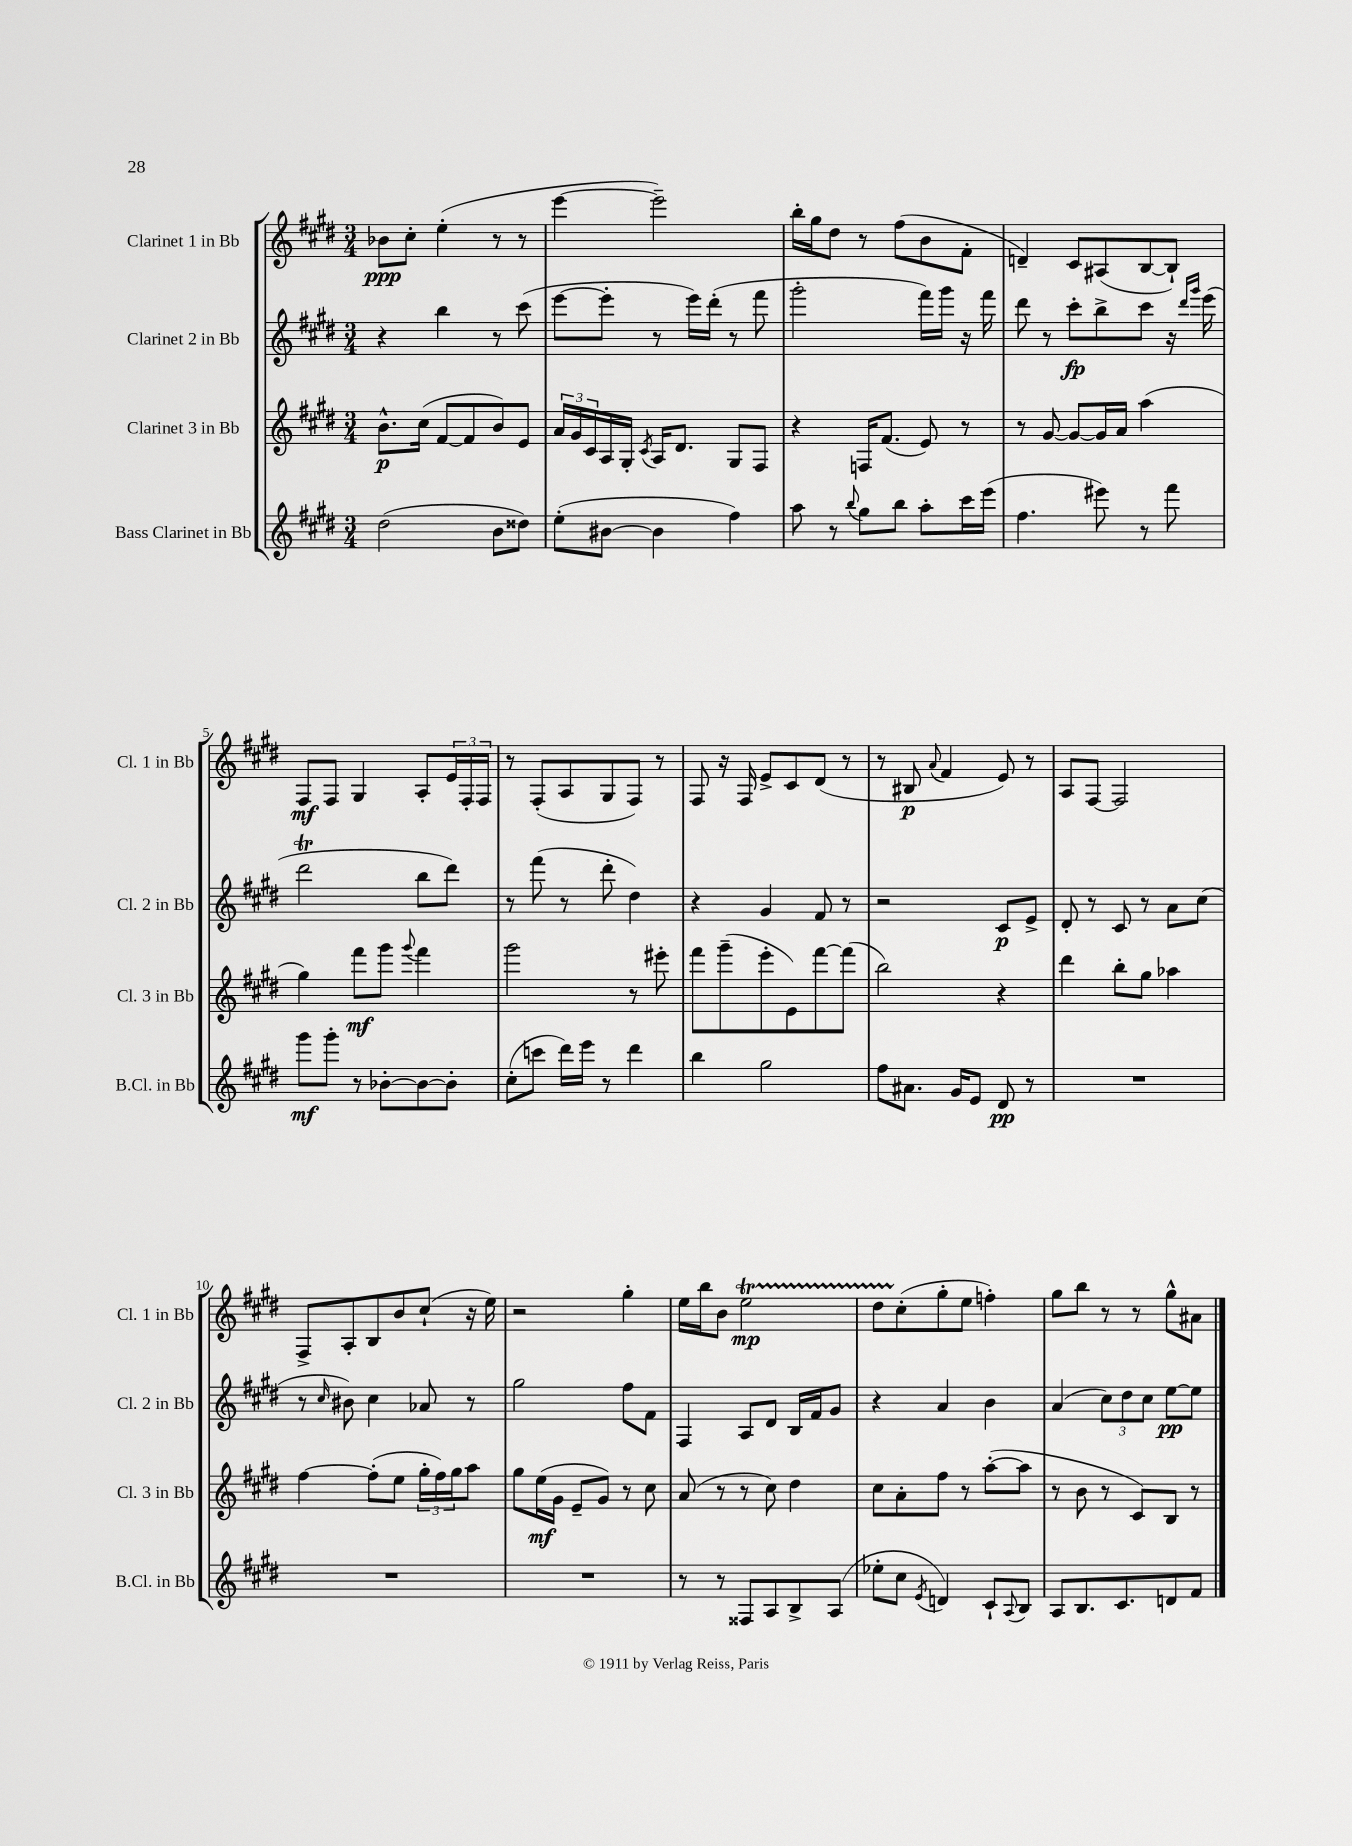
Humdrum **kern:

**kern	**dynam	**kern	**dynam	**kern	**dynam	**kern	**dynam
*part4	*part4	*part3	*part3	*part2	*part2	*part1	*part1
*staff4	*staff4	*staff3	*staff3	*staff2	*staff2	*staff1	*staff1
*I"Bass Clarinet in Bb	*	*I"Clarinet 3 in Bb	*	*I"Clarinet 2 in Bb	*	*I"Clarinet 1 in Bb	*
*I'B.Cl. in Bb	*	*I'Cl. 3 in Bb	*	*I'Cl. 2 in Bb	*	*I'Cl. 1 in Bb	*
*clefG2	*	*clefG2	*	*clefG2	*	*clefG2	*
*k[f#c#g#d#]	*	*k[f#c#g#d#]	*	*k[f#c#g#d#]	*	*k[f#c#g#d#]	*
*M3/4	*	*M3/4	*	*M3/4	*	*M3/4	*
=1	=1	=1	=1	=1	=1	=1	=1
(2dd#\	.	8.b^^\L	p	4r	.	8b-X\L	ppp
.	.	.	.	.	.	8cc#'\J	.
.	.	(16cc#\Jk	.	.	.	.	.
.	.	[8f#/L	.	4bb\	.	(4ee'\	.
.	.	8f#/]	.	.	.	.	.
8b\L	.	8b/)	.	8r	.	8r	.
8dd##X\J)	.	8e/J	.	(8ccc#\	.	8r	.
=2	=2	=2	=2	=2	=2	=2	=2
(8ee'\L	.	24a/LL	.	[8eee\L	.	[4eee\	.
.	.	24g#/	.	.	.	.	.
.	.	24c#/	.	.	.	.	.
[8b#X\J	.	16A/	.	8eee'\J]	.	.	.
.	.	16G#'/JJ	.	.	.	.	.
.	.	8qc#/	.	.	.	.	.
4b#\]	.	16A/KL	.	8r	.	2eee~\])	.
.	.	8.d#/J	.	.	.	.	.
.	.	.	.	16eee\LL)	.	.	.
.	.	.	.	(16ddd#'\JJ	.	.	.
4ff#\)	.	8G#/L	.	8r	.	.	.
.	.	8F#/J	.	8fff#\	.	.	.
=3	=3	=3	=3	=3	=3	=3	=3
8aa\	.	4r	.	2ggg#'\	.	16bb'\LL	.
.	.	.	.	.	.	16gg#\J	.
8r	.	.	.	.	.	8dd#\J	.
8qqbb/	.	.	.	.	.	.	.
8gg#\L	.	16Fn/KL	.	.	.	8r	.
.	.	(8.f#/J	.	.	.	.	.
8bb\J	.	.	.	.	.	(8ff#\L	.
8aa'\L	.	8e/)	.	16fff#\LL)	.	8b\	.
.	.	.	.	16ggg#\JJ	.	.	.
16ccc#\L	.	8r	.	16r	.	8f#'\J	.
(16eee\JJ	.	.	.	16fff#\	.	.	.
=4	=4	=4	=4	=4	=4	=4	=4
4.ff#\	.	8r	.	8ddd#\	.	4dn~/)	.
.	.	[8g#/	.	8r	.	.	.
.	.	8g#/L_	.	8ccc#'\L	fp	8c#/L	.
8eee#X\)	.	16g#/L]	.	8bb^\	.	(8A#X/	.
.	.	16a/JJ	.	.	.	.	.
8r	.	(4aa\	.	8ccc#\J	.	[8B/	.
8fff#\	.	.	.	16r	.	8B`/J])	.
.	.	.	.	16qqddd#/LL	.	.	.
.	.	.	.	16qqggg#/JJ	.	.	.
.	.	.	.	(16eee\	.	.	.
!!LO:LB:g=z
=5	=5	=5	=5	=5	=5	=5	=5
8ggg#\L	mf	4gg#\)	.	2ddd#t\	.	8F#/L	mf
8ggg#'\J	.	.	.	.	.	8F#/J	.
8r	.	8fff#\L	mf	.	.	4G#/	.
[8b-X'\L	.	8ggg#\J	.	.	.	.	.
.	.	8qqggg#/	.	.	.	.	.
8b-\_	.	4fff#\	.	8bb\L	.	8A'/L	.
8b-'\J]	.	.	.	8ddd#\J)	.	24e/L	.
.	.	.	.	.	.	24F#'/	.
.	.	.	.	.	.	24F#/JJ	.
=6	=6	=6	=6	=6	=6	=6	=6
(8cc#'\L	.	2ggg#\	.	8r	.	8r	.
8cccn\J	.	.	.	(8fff#\	.	(8F#'/L	.
16ddd#\LL)	.	.	.	8r	.	8A/	.
16eee\JJ	.	.	.	.	.	.	.
8r	.	.	.	8ddd#'\	.	8G#/	.
4ddd#\	.	8r	.	4dd#\)	.	8F#/J)	.
.	.	8eee#X'\	.	.	.	8r	.
=7	=7	=7	=7	=7	=7	=7	=7
4bb\	.	8fff#\L	.	4r	.	8F#/	.
.	.	(8ggg#~\	.	.	.	16r	.
.	.	.	.	.	.	16F#/	.
2gg#\	.	8eee'\	.	4g#/	.	8e^/L	.
.	.	8e\)	.	.	.	8c#/	.
.	.	[8fff#\	.	8f#/	.	(8d#/J	.
.	.	(8fff#\J]	.	8r	.	8r	.
=8	=8	=8	=8	=8	=8	=8	=8
8ff#\L	.	2bb\)	.	2r	.	8r	.
8.a#X\J	.	.	.	.	.	8B#X/	p
.	.	.	.	.	.	8qqa/	.
.	.	.	.	.	.	4f#/	.
16g#/KL	.	.	.	.	.	.	.
8e/J	.	.	.	.	.	.	.
8d#/	pp	4r	.	8c#/L	p	8e/)	.
8r	.	.	.	8e^/J	.	8r	.
=9	=9	=9	=9	=9	=9	=9	=9
2.r	.	4ddd#\	.	8d#'/	.	8A/L	.
.	.	.	.	8r	.	[8F#/J	.
.	.	8bb'\L	.	8c#/	.	2F#/]	.
.	.	8gg#\J	.	8r	.	.	.
.	.	4aa-X\	.	8a\L	.	.	.
.	.	.	.	(8cc#\J	.	.	.
!!LO:LB:g=z
=10	=10	=10	=10	=10	=10	=10	=10
2.r	.	[4ff#\	.	8r	.	8F#^/L	.
.	.	.	.	16qqcc#/	.	.	.
.	.	.	.	8b#X\)	.	8A'/	.
.	.	(8ff#'\L]	.	4cc#\	.	8B/	.
.	.	8ee\J	.	.	.	8b/	.
.	.	24gg#'\LL	.	8a-X/	.	(8cc#`/J	.
.	.	24ff#\)	.	.	.	.	.
.	.	24gg#\J	.	.	.	.	.
.	.	8aa\J	.	8r	.	16r	.
.	.	.	.	.	.	16ee\)	.
=11	=11	=11	=11	=11	=11	=11	=11
2.r	.	8gg#\L	.	2gg#\	.	2r	.
.	.	(16ee\L	mf	.	.	.	.
.	.	16g#\JJ	.	.	.	.	.
.	.	8e~/L	.	.	.	.	.
.	.	8g#/J)	.	.	.	.	.
.	.	8r	.	8ff#\L	.	4gg#'\	.
.	.	8cc#\	.	8f#\J	.	.	.
=12	=12	=12	=12	=12	=12	=12	=12
8r	.	(8a/	.	4F#/	.	16ee\LL	.
.	.	.	.	.	.	16bb\J	.
8r	.	8r	.	.	.	8b\J	.
8F##X/L	.	8r	.	8A/L	.	2eeT\	mp
8A/	.	8cc#\)	.	8d#/J	.	.	.
8B^/	.	4dd#\	.	16B/LL	.	.	.
.	.	.	.	16f#/J	.	.	.
(8A/J	.	.	.	8g#/J	.	.	.
=13	=13	=13	=13	=13	=13	=13	=13
8ee-X'\L	.	8cc#\L	.	4r	.	8dd#TTT\L	.
8cc#\J	.	8a'\	.	.	.	(8cc#'\	.
8qe/	.	.	.	.	.	.	.
4dn/)	.	8ff#\J	.	4a/	.	8gg#'\	.
.	.	8r	.	.	.	8ee\J	.
8c#`/L	.	([8aa'\L	.	4b\	.	4ffn'\)	.
8qqA/	.	.	.	.	.	.	.
8B/J	.	8aa\J]	.	.	.	.	.
=14	=14	=14	=14	=14	=14	=14	=14
8A/L	.	8r	.	(4a/	.	8gg#\L	.
8.B/	.	8b\	.	.	.	8bb\J	.
.	.	8r	.	12cc#\L)	.	8r	.
8.c#/	.	.	.	.	.	.	.
.	.	.	.	12dd#\	.	.	.
.	.	8c#/L)	.	.	.	8r	.
.	.	.	.	12cc#\J	.	.	.
8dn/	.	8B/J	.	[8ee\L	pp	8gg#^^\L	.
8f#/J	.	8r	.	8ee\J]	.	8a#X\J	.
==	==	==	==	==	==	==	==
*-	*-	*-	*-	*-	*-	*-	*-
